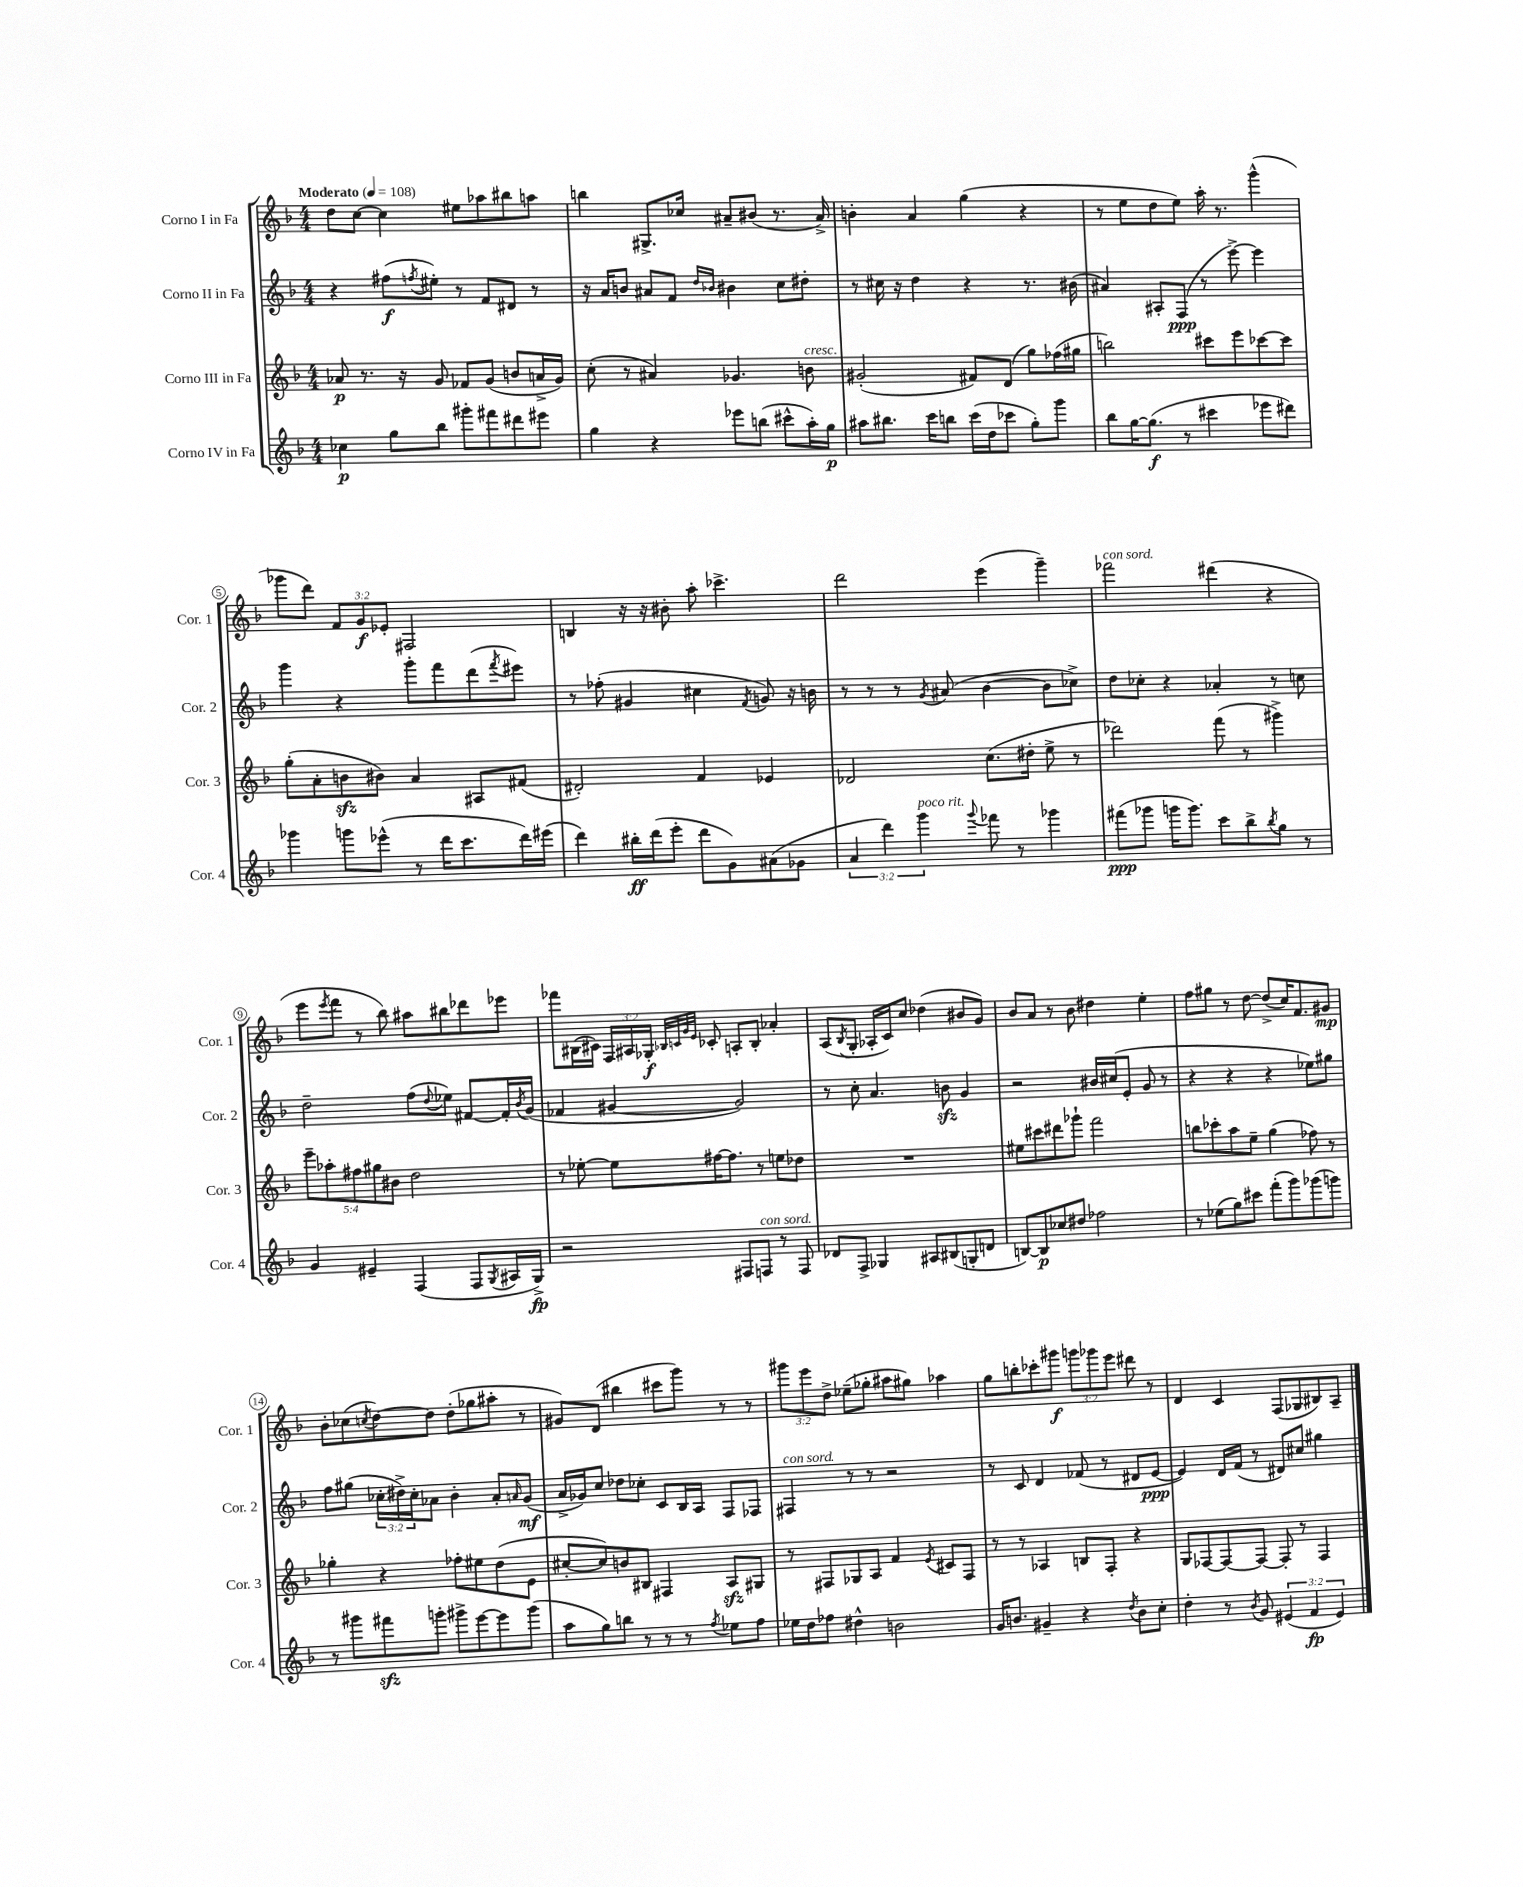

**kern	**dynam	**kern	**dynam	**kern	**dynam	**kern	**dynam
*part4	*part4	*part3	*part3	*part2	*part2	*part1	*part1
*staff4	*staff4	*staff3	*staff3	*staff2	*staff2	*staff1	*staff1
*I"Corno IV in Fa	*	*I"Corno III in Fa	*	*I"Corno II in Fa	*	*I"Corno I in Fa	*
*I'Cor. 4	*	*I'Cor. 3	*	*I'Cor. 2	*	*I'Cor. 1	*
*clefG2	*	*clefG2	*	*clefG2	*	*clefG2	*
*k[b-]	*	*k[b-]	*	*k[b-]	*	*k[b-]	*
*M4/4	*	*M4/4	*	*M4/4	*	*M4/4	*
*MM108	*	*MM108	*	*MM108	*	*MM108	*
=1	=1	=1	=1	=1	=1	=1	=1
!	!	!	!	!	!	!LO:TX:a:B:t=Moderato	!
4cc-X\	p	8a-X/	p	4r	.	8dd\L	.
.	.	8.r	.	.	.	[8cc\J	.
8gg\L	.	.	.	(8ff#X\L	f	4cc\]	.
.	.	16r	.	.	.	.	.
.	.	.	.	8qffn/	.	.	.
8bb-\J	.	8g/	.	8ee#X'\J)	.	.	.
8ggg#X'\L	.	8f-X/L	.	8r	.	8ee#X\L	.
8fff#X\	.	(8g/J	.	8f/L	.	8aa-X\	.
8ddd#X\	.	8bn/L	.	8d#X/J	.	8bb#X\	.
8eee#X\J	.	16an^/L	.	8r	.	8aan\J	.
.	.	16g/JJ)	.	.	.	.	.
=2	=2	=2	=2	=2	=2	=2	=2
4gg\	.	(8cc'\	.	16r	.	4bbn\	.
.	.	.	.	16a/KL	.	.	.
.	.	8r	.	8bn/J	.	.	.
4r	.	4a#X/)	.	8a#X/L	.	8.G#X^/L	.
.	.	.	.	8f/J	.	.	.
.	.	.	.	.	.	16cc-X/Jk	.
.	.	.	.	16qqdd/LL	.	.	.
.	.	.	.	16qqb-X/JJ	.	.	.
8eee-X\L	.	4.g-X/	.	4b#X\	.	8a#X~/L	.
(8bbn\J	.	.	.	.	.	(8b#X/J	.
8ccc#X^^\L	.	.	.	8cc\L	.	8.r	.
!	!	!LO:TX:a:i:t=cresc.	!	!	!	!	!
16aa'\L)	.	8bn\	.	8dd#X'\J	.	.	.
16gg\JJ	p	.	.	.	.	16a#^/)	.
=3	=3	=3	=3	=3	=3	=3	=3
8aa#X\L	.	(2g#X'/	.	8r	.	4bn'\	.
8.bb#X\J	.	.	.	16cc#X\	.	.	.
.	.	.	.	16r	.	.	.
.	.	.	.	4dd\	.	4a/	.
16ccc\KL	.	.	.	.	.	.	.
8bbn\J	.	.	.	.	.	.	.
(16ccc\LL	.	8f#X/L)	.	4r	.	(4gg\	.
16dd\J	.	.	.	.	.	.	.
8ccc-X\J	.	(8d/J	.	.	.	.	.
8gg'\L)	.	8gg\L)	.	8.r	.	4r	.
8ggg\J	.	(16ff-X\L	.	.	.	.	.
.	.	16gg#X\JJ	.	(16b#X\	.	.	.
=4	=4	=4	=4	=4	=4	=4	=4
8bb-\L	.	2bbn\)	.	4a#X/)	.	8r	.
[16gg\K	.	.	.	.	.	8ee\L	.
(8.gg\J]	f	.	.	.	.	.	.
.	.	.	.	8A#X'/L	.	8dd\	.
8r	.	.	.	(8F/J	ppp	8ee\J)	.
4ccc#X\	.	8ccc#X\L	.	8r	.	16aa'\	.
.	.	.	.	.	.	8.r	.
.	.	8eee\	.	[8eee^\)	.	.	.
8eee-X\L	.	[8ccc-X\	.	4eee\]	.	(4ggg^^\	.
8ddd#X\J)	.	8ccc-\J]	.	.	.	.	.
!!LO:LB:g=z
=5	=5	=5	=5	=5	=5	=5	=5
4ggg-X\	.	(8gg'\L	.	4ggg\	.	8ggg-X\L	.
.	.	8a'\	.	.	.	8ddd\J)	.
8gggn\L	.	8bnzz\	.	4r	.	12f/L	.
.	.	.	.	.	.	12g/	f
(8eee-X^^\J	.	8b#X\J)	.	.	.	.	.
.	.	.	.	.	.	12e-X'/J	.
8r	.	4a/	.	8ggg'\L	.	2F#X/	.
16ddd\KL	.	.	.	8fff\	.	.	.
8.ccc\	.	.	.	.	.	.	.
.	.	8A#X/L	.	(8ddd\	.	.	.
.	.	.	.	8qfff/	.	.	.
16ddd\L)	.	(8f#X/J	.	8eee#X\J)	.	.	.
(16eee#X\JJ	.	.	.	.	.	.	.
=6	=6	=6	=6	=6	=6	=6	=6
4ddd\)	.	2d#X'/)	.	8r	.	4Bn/	.
.	.	.	.	(8ff-X'\	.	.	.
16bb#X'\LL	ff	.	.	4g#X/	.	16r	.
(16ddd\J	.	.	.	.	.	16r	.
8eee'\J	.	.	.	.	.	8b#X'\	.
8ddd\L	.	4f/	.	4cc#X\	.	8aa'\	.
8g\)	.	.	.	.	.	4.ccc-X^\	.
.	.	.	.	8qf/	.	.	.
(8a#X\	.	4e-X/	.	8gn/)	.	.	.
8g-X\J	.	.	.	16r	.	.	.
.	.	.	.	16bn\	.	.	.
=7	=7	=7	=7	=7	=7	=7	=7
6a/	.	2d-X/	.	8r	.	2ddd\	.
.	.	.	.	8r	.	.	.
6ddd\)	.	.	.	.	.	.	.
.	.	.	.	8r	.	.	.
!LO:TX:a:i:t=poco rit.	!	!	!	!	!	!	!
6ggg\	.	.	.	.	.	.	.
.	.	.	.	8qg/	.	.	.
.	.	.	.	(8a#X/	.	.	.
8qqggg/	.	.	.	.	.	.	.
8fff-X\	.	(8.cc\L	.	[4b-\	.	(4eee\	.
8r	.	.	.	.	.	.	.
.	.	16dd#X'\Jk	.	.	.	.	.
4ggg-X\	.	8ee^\	.	8b-\L]	.	4ggg~\)	.
.	.	8r	.	8cc-X^\J)	.	.	.
=8	=8	=8	=8	=8	=8	=8	=8
!	!	!	!	!	!	!LO:TX:a:i:t=con sord.	!
(8fff#X\L	ppp	2ddd-X\)	.	8dd\L	.	2fff-X\	.
8ggg-X\J	.	.	.	8cc-X'\J	.	.	.
16gggn\KL	.	.	.	4r	.	.	.
8.ggg\J)	.	.	.	.	.	.	.
8ccc\L	.	(8fff\	.	4a-X'/	.	(4ddd#X\	.
8bb-^\	.	8r	.	.	.	.	.
8qbb-/	.	.	.	.	.	.	.
8gg\J	.	4ggg#X^\)	.	8r	.	4r	.
8r	.	.	.	8ccn\	.	.	.
!!LO:LB:g=z
=9	=9	=9	=9	=9	=9	=9	=9
4g/	.	10eee~\L	.	2dd~\	.	8eee\L	.
.	.	10aa-X'\	.	.	.	.	.
.	.	.	.	.	.	8qeee/	.
.	.	.	.	.	.	8fff\J	.
.	.	10ff#X\	.	.	.	.	.
4e#X~/	.	.	.	.	.	8r	.
.	.	10gg#X\	.	.	.	.	.
.	.	.	.	.	.	8bb-\)	.
.	.	10b#X\J	.	.	.	.	.
(4F/	.	2dd\	.	(8ff\L	.	8aa#X\L	.
.	.	.	.	8qqdd/	.	.	.
.	.	.	.	8ee-X\J)	.	8bb#X\	.
8F/L	.	.	.	[8f#X/L	.	8ddd-X\	.
8qG/	.	.	.	.	.	.	.
16A#X/L	.	.	.	16f#'/L]	.	8eee-X\J	.
.	.	.	.	8qb-/	.	.	.
16G^/JJ)	fp	.	.	(16g/JJ	.	.	.
=10	=10	=10	=10	=10	=10	=10	=10
2r	.	8r	.	4f-X/	.	8fff-X\L	.
.	.	[8ee-X'\	.	.	.	(16B#X\L	.
.	.	.	.	.	.	16c#X\JJ)	.
.	.	8ee-\L]	.	[4g#X/	.	24F/LL	.
.	.	.	.	.	.	24A#X/	.
.	.	.	.	.	.	24G-X'/JJ	f
.	.	.	.	.	.	32qqB-X/LLL	.
.	.	.	.	.	.	32qqcn/	.
.	.	.	.	.	.	32qqg/	.
.	.	.	.	.	.	32qqe/JJJ	.
.	.	[16ff#X\K	.	.	.	8c-X'/	.
.	.	8.ff#\J]	.	.	.	.	.
8F#X/L	.	.	.	2g#/])	.	8An'/L	.
!LO:TX:a:i:t=con sord.	!	!	!	!	!	!	!
8Fn/J	.	8r	.	.	.	8B-'/J	.
8r	.	8een\L	.	.	.	4a-X'/	.
8F/	.	8dd-X\J	.	.	.	.	.
=11	=11	=11	=11	=11	=11	=11	=11
8d-X/L	.	1r	.	8r	.	(8A/L	.
.	.	.	.	.	.	8qB-/	.
8F^/J	.	.	.	8cc'\	.	8G'/J	.
4G-X/	.	.	.	4.a/	.	16A-X'/LL	.
.	.	.	.	.	.	16c/J)	.
.	.	.	.	.	.	8cc/J	.
8A#X/L	.	.	.	.	.	(4dd-X\	.
(8B#X/	.	.	.	8bnzz\	.	.	.
8Gn'/	.	.	.	4g/	.	8b#X/L	.
8dn/J	.	.	.	.	.	8g/J)	.
=12	=12	=12	=12	=12	=12	=12	=12
[8Bn/L)	.	8ee#X\L	.	2r	.	8b-/L	.
8B/]	p	8ccc#X\	.	.	.	8a/J	.
8cc-X/	.	8ddd#X\	.	.	.	8r	.
8dd#X/J	.	8ggg-X`\J	.	.	.	8b-\	.
2ff-X\	.	2fff\	.	16b#X/LL	.	4dd#X\	.
.	.	.	.	(16cc#X/J	.	.	.
.	.	.	.	8e'/J	.	.	.
.	.	.	.	8g/	.	4ee'\	.
.	.	.	.	8r	.	.	.
=13	=13	=13	=13	=13	=13	=13	=13
8r	.	8bbn\L	.	4r	.	8ff\L	.
(8ee-X\L	.	8ccc-X'\	.	.	.	8gg#X\J	.
8gg\)	.	8aa\	.	4r	.	8r	.
8ccc#X\J	.	8ee~\J	.	.	.	[8dd\	.
(8fff'\L	.	(4gg\	.	4r	.	(8dd^/L]	.
8ggg\)	.	.	.	.	.	16cc/K)	.
.	.	.	.	.	.	8.f/	.
(8ggg-X\	.	8ff-X\)	.	8ee-X\L)	.	.	.
8gggn\J)	.	8r	.	8gg#X\J	.	8g#X/J	mp
!!LO:LB:g=z
=14	=14	=14	=14	=14	=14	=14	=14
8r	.	4gg-X'\	.	8ff\L	.	8b-'\L	.
8ggg#X\L	.	.	.	(8gg#X\J	.	(8cc-X\	.
.	.	.	.	.	.	8qccn/	.
8fff#Xzz\	.	4r	.	24cc-X'\LL	.	[8dd\)	.
.	.	.	.	24dd#X^\)	.	.	.
.	.	.	.	24cc-'\J	.	.	.
8gggn'\J	.	.	.	8a-X\J	.	8dd\J]	.
8ggg#X^\L	.	8ff-X'\L	.	4b-'\	.	(8dd'\L	.
[8eee\	.	8ee#X\	.	.	.	8gg-X\	.
8eee\]	.	(8dd\	.	8a-'/L	.	8aa#X'\J	.
.	.	.	.	16qqan/	.	.	.
(8ggg#\J	.	8e\J	.	(8g/J	mf	8r	.
=15	=15	=15	=15	=15	=15	=15	=15
8aa\L	.	[8cc#X'/L	.	16a^/LL	.	8g#X/L)	.
.	.	.	.	16g-X/J)	.	.	.
8gg\)	.	8cc#/])	.	8cc/J	.	(8d/J	.
8bbn\J	.	8bn/	.	8dd-X\L	.	4bb#X\	.
8r	.	8B#X/J	.	8cc-X'\J	.	.	.
8r	.	4F#X/	.	8c/L	.	8ccc#X\L	.
8r	.	.	.	16B-/L	.	8ggg\J)	.
.	.	.	.	16A/JJ	.	.	.
8qff/	.	.	.	.	.	.	.
8ee-X\L	.	8Azz/L	.	8F/L	.	8r	.
8ff\J	.	8G#X/J	.	8F-X/J	.	8r	.
=16	=16	=16	=16	=16	=16	=16	=16
!	!	!	!	!LO:TX:a:i:t=con sord.	!	!	!
16ee-X\LL	.	8r	.	4F#X/	.	12ggg#X\L	.
16dd\J	.	.	.	.	.	.	.
.	.	.	.	.	.	12eee\	.
8ff-X\J	.	8F#X/L	.	.	.	.	.
.	.	.	.	.	.	12dd^\J	.
4dd#X^^\	.	8G-X/	.	8r	.	(8ee-X~\L	.
.	.	8A/J	.	8r	.	8gg-X'\J	.
2bn\	.	4f/	.	2r	.	8aa#X\L	.
.	.	.	.	.	.	8gg#X\J)	.
.	.	8qe/	.	.	.	.	.
.	.	8c#X/L	.	.	.	4aa-X\	.
.	.	8F#/J	.	.	.	.	.
=17	=17	=17	=17	=17	=17	=17	=17
16g/KL	.	8r	.	8r	.	8gg\L	.
8.bn/J	.	.	.	.	.	.	.
.	.	8r	.	8c/	.	8bbn'\	.
4g#X~/	.	4A-X/	.	4d/	.	8ccc-X'\	.
.	.	.	.	.	.	8ggg#X\J	f
4r	.	8Bn/L	.	(8f-X/	.	12gggn\L	.
.	.	.	.	.	.	12ggg-X\	.
.	.	8F'/J	.	8r	.	.	.
.	.	.	.	.	.	12eee\J	.
8qdd/	.	.	.	.	.	.	.
8b\L	.	4r	.	8d#X/L	.	8ddd#X\	.
8cc'\J	.	.	.	[8e/J	ppp	8r	.
=18	=18	=18	=18	=18	=18	=18	=18
4dd'\	.	8G/L	.	4e/])	.	4d/	.
.	.	[8F-X/	.	.	.	.	.
8r	.	8F-/_	.	16d/LL	.	4c/	.
.	.	.	.	(16f/JJ	.	.	.
8qb-/	.	.	.	.	.	.	.
8g/	.	8F-/J_	.	8r	.	.	.
(6e#X/	.	8F-'/]	.	8d#X/L)	.	(8F/L	.
.	.	8r	.	8cc#X/J	.	8G-X/	.
6f/	fp	.	.	.	.	.	.
.	.	4F-/	.	4gg#X\	.	8B#X/)	.
6e#/)	.	.	.	.	.	.	.
.	.	.	.	.	.	8A~/J	.
==	==	==	==	==	==	==	==
*-	*-	*-	*-	*-	*-	*-	*-
